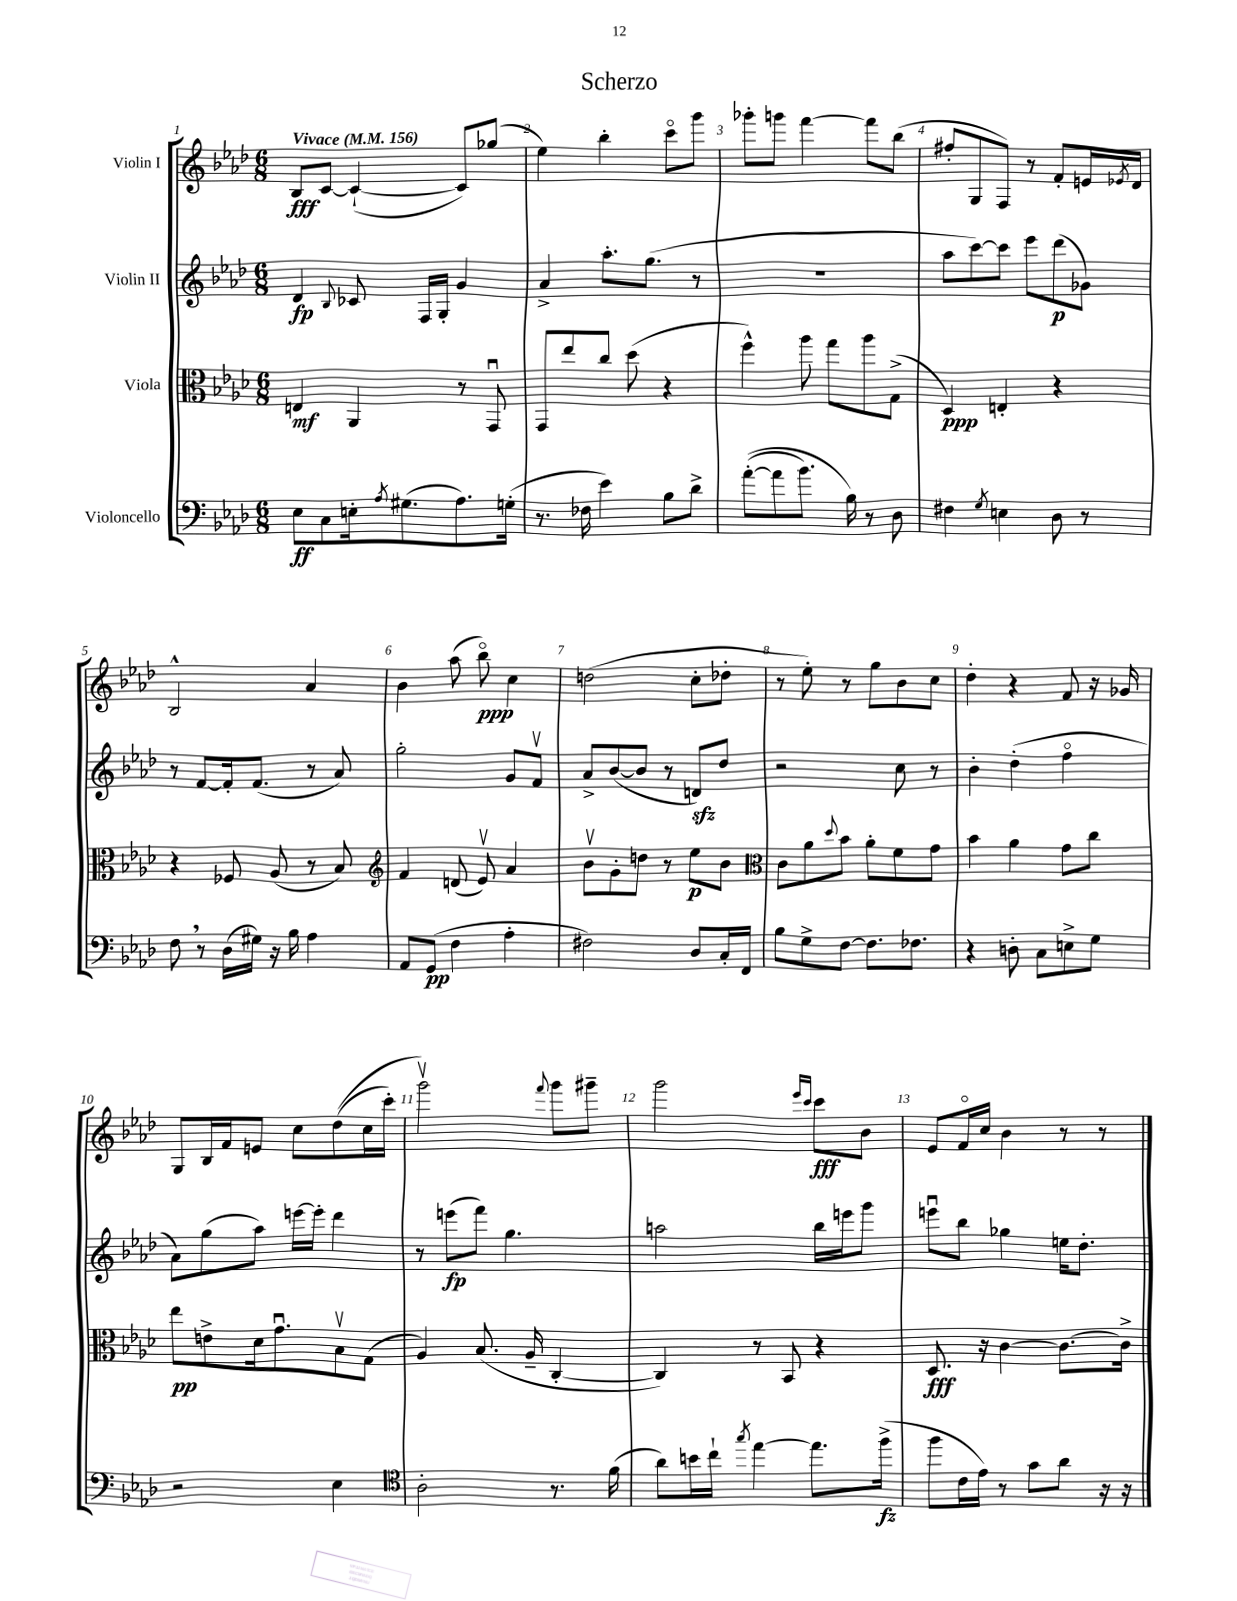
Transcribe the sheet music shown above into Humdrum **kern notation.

**kern	**dynam	**kern	**dynam	**kern	**dynam	**kern	**dynam
*part4	*part4	*part3	*part3	*part2	*part2	*part1	*part1
*staff4	*staff4	*staff3	*staff3	*staff2	*staff2	*staff1	*staff1
*I"Violoncello	*	*I"Viola	*	*I"Violin II	*	*I"Violin I	*
*clefF4	*	*clefC3	*	*clefG2	*	*clefG2	*
*k[b-e-a-d-]	*	*k[b-e-a-d-]	*	*k[b-e-a-d-]	*	*k[b-e-a-d-]	*
*M6/8	*	*M6/8	*	*M6/8	*	*M6/8	*
*MM156	*	*MM156	*	*MM156	*	*MM156	*
=1	=1	=1	=1	=1	=1	=1	=1
!	!	!	!	!	!	!LO:TX:a:B:t=Vivace	!
8E-\L	ff	4En/	mf	4d-/	fp	8B-/L	fff
8C\	.	.	.	.	.	[8c/J	.
.	.	.	.	8qqB-/	.	.	.
16En'\k	.	4AA-/	.	8c-X/	.	(4c`/_	.
8qA-/	.	.	.	.	.	.	.
(8.G#X\	.	.	.	.	.	.	.
.	.	.	.	16F/LL	.	.	.
.	.	.	.	16G'/JJ	.	.	.
8.A-\)	.	8r	.	4g/	.	8c/L])	.
.	.	8GGu/	.	.	.	(8gg-X/J	.
(16Gn'\Jk	.	.	.	.	.	.	.
=2	=2	=2	=2	=2	=2	=2	=2
8.r	.	8GG/L	.	4a-^/	.	4ee-\)	.
.	.	8ee-/	.	.	.	.	.
16F-X\	.	.	.	.	.	.	.
4e-\)	.	8cc/J	.	8.aa-'\L	.	4bb-'\	.
.	.	(8dd-\	.	.	.	.	.
.	.	.	.	(8.gg\J	.	.	.
8B-\L	.	4r	.	.	.	8ccc\L	.
8d-^\J	.	.	.	8r	.	8ggg\J	.
=3	=3	=3	=3	=3	=3	=3	=3
(([8a-'\L	.	4ff^^\)	.	2.r	.	8ggg-X'\L	.
8a-\]	.	.	.	.	.	8gggn\J	.
8.b-\J)	.	8aa-\	.	.	.	[4fff\	.
.	.	8gg\L	.	.	.	.	.
16B-\)	.	.	.	.	.	.	.
8r	.	8aa-\	.	.	.	8fff\L]	.
8D-\	.	(8G^\J	.	.	.	(8bb-\J	.
=4	=4	=4	=4	=4	=4	=4	=4
4F#X\	.	4D-/)	ppp	8aa-\L	.	8ff#X'/L	.
.	.	.	.	[8ccc\)	.	8G/	.
8qG/	.	.	.	.	.	.	.
4En\	.	4En'/	.	8ccc\J]	.	8F/J)	.
.	.	.	.	8eee-\L	.	8r	.
8D-\	.	4r	.	(8ddd-\	p	8f'/L	.
8r	.	.	.	8g-X\J)	.	16en/L	.
.	.	.	.	.	.	8qe-X/	.
.	.	.	.	.	.	16d-/JJ	.
!!LO:LB:g=z
=5	=5	=5	=5	=5	=5	=5	=5
8F,\	.	4r	.	8r	.	2B-^^/	.
8r	.	.	.	[8f/L	.	.	.
(16D-\LL	.	8F-X/	.	16f'/k]	.	.	.
16G#X\JJ)	.	.	.	(8.f/J	.	.	.
16r	.	(8A-/	.	.	.	.	.
16B-\	.	.	.	.	.	.	.
4A-\	.	8r	.	8r	.	4a-/	.
.	.	8B-/)	.	8a-/)	.	.	.
=6	=6	=6	=6	=6	=6	=6	=6
*	*	*clefG2	*	*	*	*	*
8AA-/L	.	4f/	.	2gg'\	.	4b-\	.
(8GG/J	pp	.	.	.	.	.	.
4F\	.	(8dn/	.	.	.	(8aa-\	.
.	.	8e-v/)	.	.	.	8bb-\)	ppp
4A-'\	.	4a-/	.	8g/L	.	4cc\	.
.	.	.	.	8fv/J	.	.	.
=7	=7	=7	=7	=7	=7	=7	=7
2F#X\)	.	8b-v\L	.	8a-^/L	.	(2ddn\	.
.	.	8g'\	.	([8b-/	.	.	.
.	.	8ddn\J	.	8b-/J]	.	.	.
.	.	8r	.	8r	.	.	.
8D-/L	.	8ee-\L	p	8dnzz/L)	.	8cc'\L	.
16C'/L	.	8b-\J	.	8dd-/J	.	8dd-X'\J	.
16FF/JJ	.	.	.	.	.	.	.
=8	=8	=8	=8	=8	=8	=8	=8
*	*	*clefC3	*	*	*	*	*
8B-\L	.	8c\L	.	2r	.	8r	.
8G^\	.	8a-\	.	.	.	8ee-'\)	.
.	.	8qqdd-/	.	.	.	.	.
[8F\J	.	8b-\J	.	.	.	8r	.
8.F\L]	.	8a-'\L	.	.	.	8gg\L	.
.	.	8f\	.	8cc\	.	8b-\	.
8.F-X\J	.	.	.	.	.	.	.
.	.	8g\J	.	8r	.	8cc\J	.
=9	=9	=9	=9	=9	=9	=9	=9
4r	.	4b-\	.	4b-'\	.	4dd-'\	.
8Dn'\	.	4a-\	.	(4dd-'\	.	4r	.
8C\L	.	.	.	.	.	.	.
8En^\	.	8g\L	.	4ff\	.	8f/	.
8G\J	.	8cc\J	.	.	.	16r	.
.	.	.	.	.	.	16g-X/	.
!!LO:LB:g=z
=10	=10	=10	=10	=10	=10	=10	=10
2r	.	8ee-\L	pp	8a-\L)	.	8G/L	.
.	.	8en^\	.	(8gg\	.	16B-/L	.
.	.	.	.	.	.	16f/J	.
.	.	16d-\k	.	8aa-\J)	.	8en/J	.
.	.	8.gu\	.	.	.	.	.
.	.	.	.	[16eeen\LL	.	8cc\L	.
.	.	.	.	16eee'\JJ]	.	.	.
4E-\	.	8B-v\	.	4ddd-\	.	((8dd-\	.
.	.	(8G\J	.	.	.	16cc\L	.
.	.	.	.	.	.	16ccc'\JJ)	.
=11	=11	=11	=11	=11	=11	=11	=11
*clefC4	*	*	*	*	*	*	*
2A-'\	.	4A-/)	.	8r	.	2gggv\)	.
.	.	.	.	(8eeen\L	fp	.	.
.	.	(8.B-/	.	8fff\J)	.	.	.
.	.	.	.	4.gg\	.	.	.
.	.	16A-~/	.	.	.	.	.
.	.	.	.	.	.	8qqfff/	.
8.r	.	[4C'/	.	.	.	8ggg\L	.
.	.	.	.	.	.	8ggg#X~\J	.
(16f\	.	.	.	.	.	.	.
=12	=12	=12	=12	=12	=12	=12	=12
8a-\L)	.	4C/])	.	2aan\	.	2ggg\	.
16bn\L	.	.	.	.	.	.	.
16cc`\JJ	.	.	.	.	.	.	.
8qgg/	.	.	.	.	.	.	.
[4ee-\	.	8r	.	.	.	.	.
.	.	8BB-/	.	.	.	.	.
.	.	.	.	.	.	16qqeee-/LL	.
.	.	.	.	.	.	16qqccc/JJ	.
8.ee-\L]	.	4r	.	16bb-\LL	.	8ccc\L	fff
.	.	.	.	16eeen\J	.	.	.
.	.	.	.	8ggg\J	.	8b-\J	.
(16ff^\Jk	fz	.	.	.	.	.	.
=13	=13	=13	=13	=13	=13	=13	=13
8ff\L	.	8.D-/	fff	8eeenu\L	.	8e-/L	.
16c\L	.	.	.	8bb-\J	.	16f/L	.
16e-\JJ)	.	16r	.	.	.	16cc/JJ	.
8r	.	[4c\	.	4gg-X\	.	4b-\	.
8g\L	.	.	.	.	.	.	.
8a-\J	.	8.c\L_	.	16een\KL	.	8r	.
.	.	.	.	8.dd-'\J	.	.	.
16r	.	.	.	.	.	8r	.
16r	.	16c^\Jk]	.	.	.	.	.
==	==	==	==	==	==	==	==
*-	*-	*-	*-	*-	*-	*-	*-
